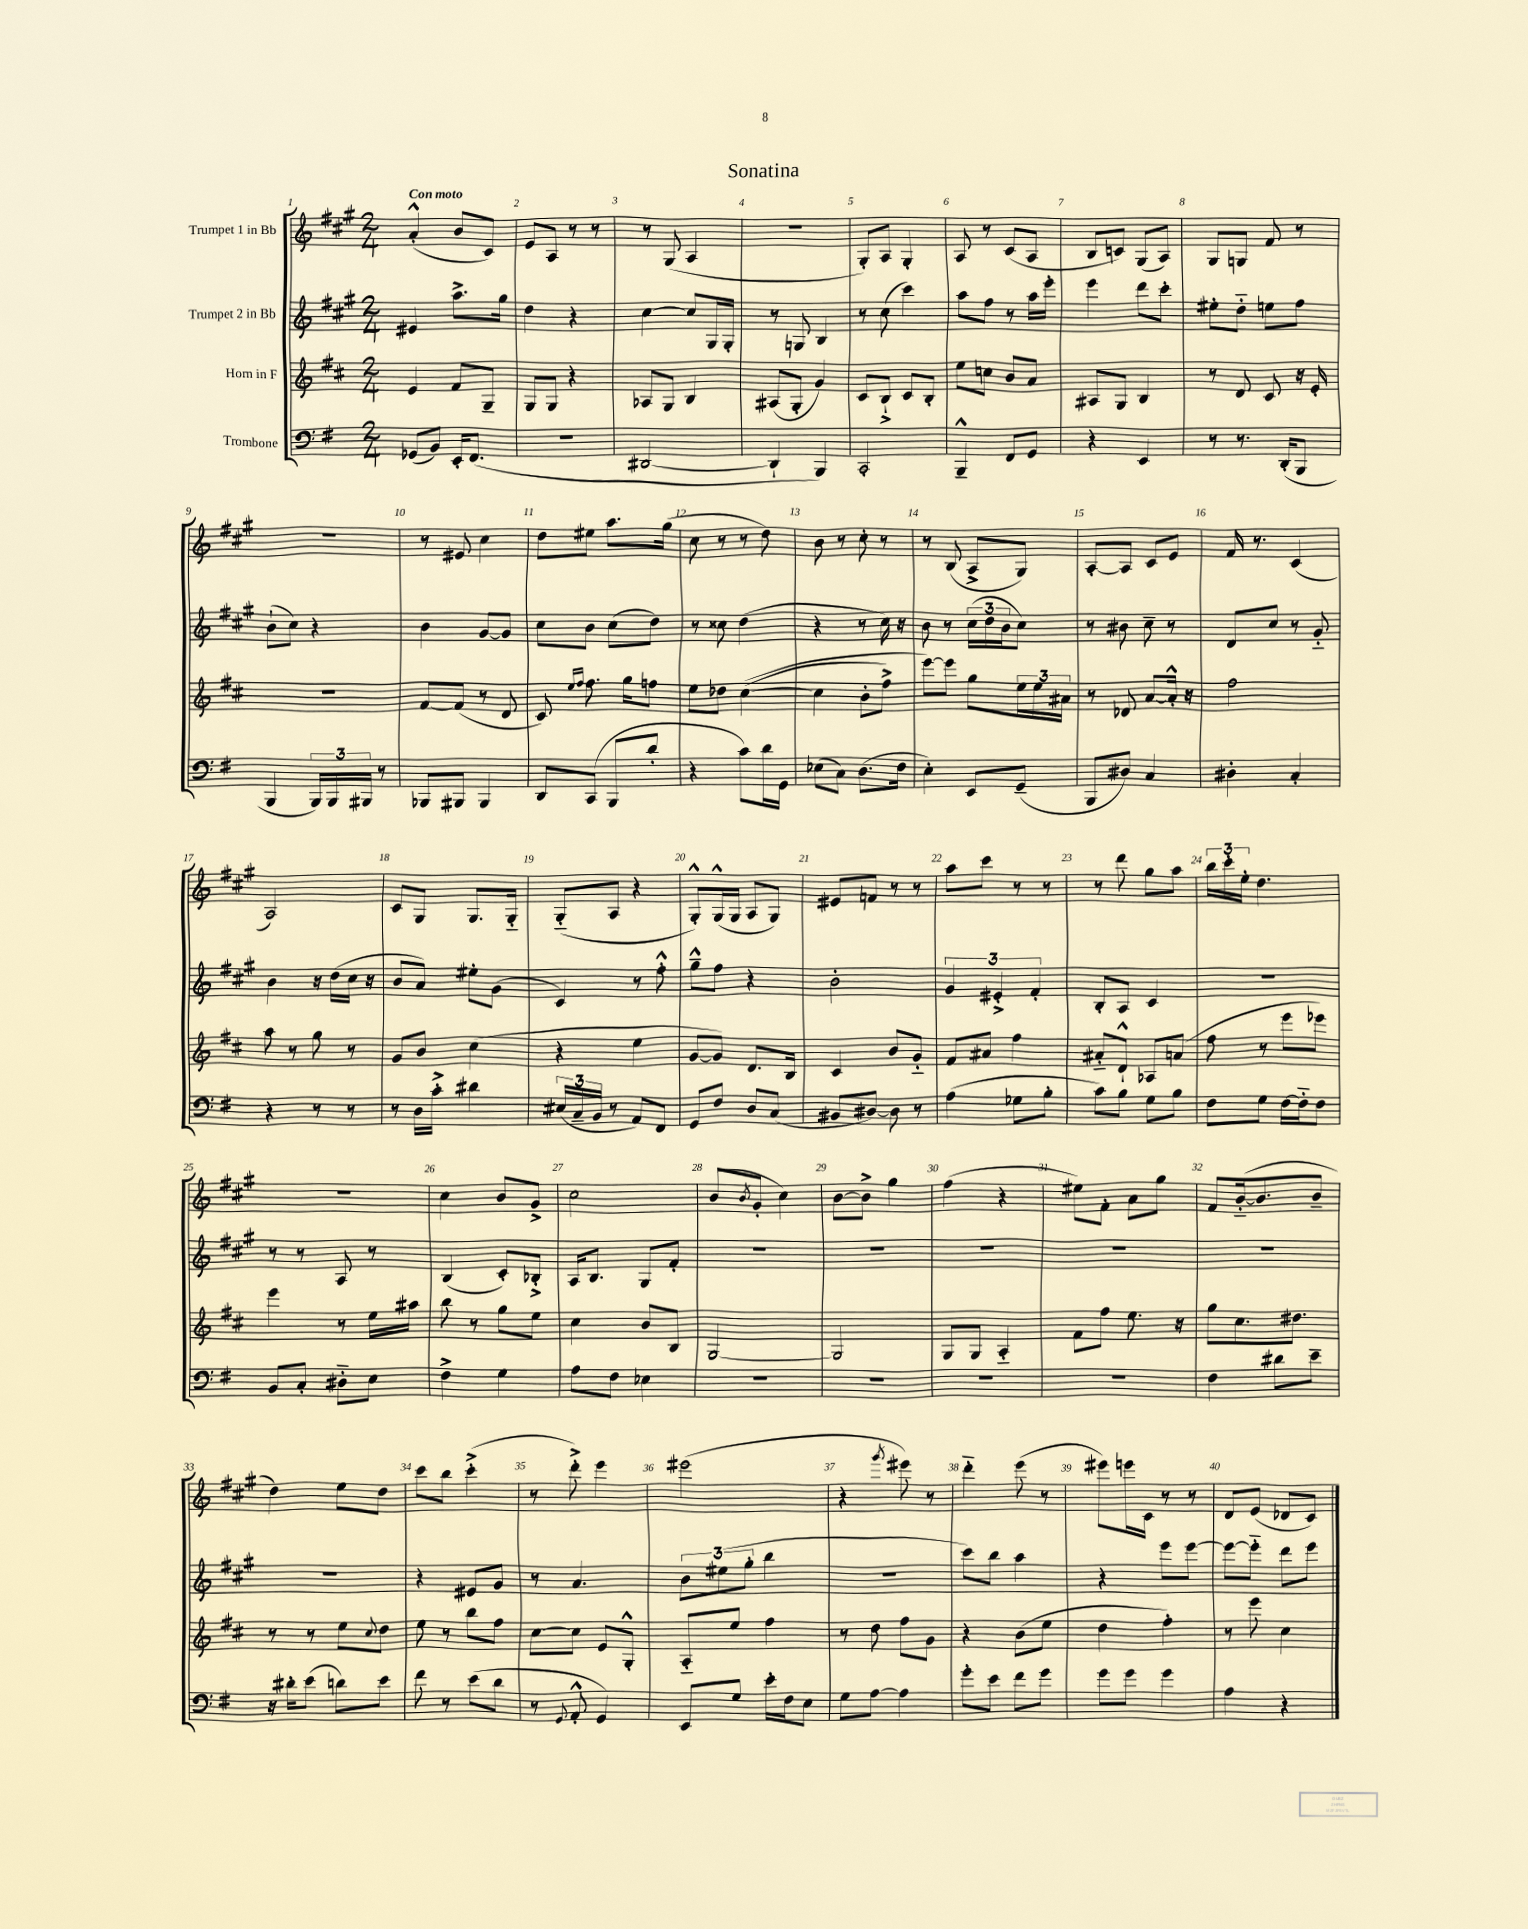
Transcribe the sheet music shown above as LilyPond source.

\header { title = "Sonatina" }
<<
\new StaffGroup <<
\new Staff = "s0" \with { instrumentName = "Trumpet 1 in Bb" } {
    \clef treble \key a \major \numericTimeSignature \time 2/4 \tempo "Con moto"
    a'4-.-^( b'8 cis'8) |
    e'8 a8 r8 r8 |
    r8 gis8( a4 |
    R2 |
    gis8-.) a8 gis4-. |
    a8 r8 cis'8( a8 |
    b8 c'8) gis8( a8) |
    gis8 g8 fis'8 r8 |
    r2 |
    r8 eis'8 cis''4 |
    d''8 eis''8 a''8. gis''16( |
    cis''8 r8 r8 d''8) |
    b'8 r8 cis''8-. r8 |
    r8 b8( a8-> gis8) |
    a8~-. a8 cis'8 e'8 |
    fis'16 r8. cis'4( |
    a2) |
    cis'8 gis8 gis8. gis16-_ |
    gis8-_( a8 r4 |
    gis8-.-^) gis16-^( gis16 a8 gis8) |
    eis'8 f'8 r8 r8 |
    a''8 cis'''8 r8 r8 |
    r8 d'''8 gis''8 a''8 |
    \tuplet 3/2 { b''16 cis'''16-. e''16-. } d''4. |
    R2 |
    cis''4 b'8 gis'8-> |
    cis''2 |
    b'8( \acciaccatura { b'8 } gis'8-. cis''4) |
    b'8~ b'8-> gis''4 |
    fis''4( r4 |
    eis''8) fis'8-. a'8 gis''8 |
    fis'8 b'16~-_( b'8. b'8-- |
    d''4) e''8 d''8 |
    cis'''8 b''8 cis'''4-.->( |
    r8 d'''8-.->) e'''4 |
    eis'''2( |
    r4 \acciaccatura { gis'''8 } eis'''8) r8 |
    d'''4-_ e'''8( r8 |
    eis'''8) e'''16 cis'16 r8 r8 |
    d'8 e'8( des'8 cis'8) \bar "|." |
}
\new Staff = "s1" \with { instrumentName = "Trumpet 2 in Bb" } {
    \clef treble \key a \major \numericTimeSignature \time 2/4
    eis'4 a''8.-> gis''16 |
    d''4 r4 |
    cis''4~ cis''8 gis16 gis16-. |
    r8 g8 b4 |
    r8 cis''8( cis'''4) |
    a''8 fis''8 r8 a''16 e'''16-. |
    e'''4 d'''8 cis'''8-. |
    eis''8-. d''8-_ e''8 fis''8 |
    b'8-!( cis''8) r4 |
    b'4 gis'8~ gis'8 |
    cis''8 b'8 cis''8( d''8) |
    r8 cisis''8 d''4( |
    r4 r8 cis''16) r16 |
    b'8 r8 \tuplet 3/2 { cis''16( d''16 b'16 } cis''8) |
    r8 bis'8 cis''8-- r8 |
    d'8 cis''8 r8 gis'8-_ |
    b'4 r16 d''16( cis''16 r16 |
    b'8 a'8) eis''8-. gis'8( |
    cis'4) r8 fis''8-.-^ |
    gis''8---^ fis''8 r4 |
    b'2-. |
    \tuplet 3/2 { gis'4 eis'4-.-> fis'4-. } |
    b8-. a8 cis'4 |
    R2 |
    r8 r8 a8 r8 |
    b4( cis'8-.) bes8-.-> |
    a16 b8. gis8 fis'8-. |
    R2 |
    R2 |
    R2 |
    R2 |
    R2 |
    R2 |
    r4 eis'8 gis'8 |
    r8 a'4. |
    \tuplet 3/2 { b'8 eis''8( gis''8-. } b''4 |
    R2 |
    cis'''8) b''8 a''4 |
    r4 e'''8 e'''8~ |
    e'''8~ e'''8-_ d'''8 e'''8 \bar "|." |
}
\new Staff = "s2" \with { instrumentName = "Horn in F" } {
    \clef treble \key d \major \numericTimeSignature \time 2/4
    e'4 fis'8 g8-- |
    g8 g8 r4 |
    aes8 g8 b4 |
    ais8( g8-. g'4) |
    cis'8 b8-!-> cis'8 b8-. |
    e''8 c''8 b'8 a'8 |
    ais8 g8 b4 |
    r8 d'8 cis'8 r16 e'16-. |
    R2 |
    fis'8~ fis'8( r8 d'8 |
    cis'8) \grace { e''16 fis''16 } fis''8. g''16 f''8 |
    e''8 des''8 cis''4~(\( |
    cis''4 b'8-. fis''8->) |
    e'''8~\) e'''8 g''8 \tuplet 3/2 { e''16 e''16 ais'16 } |
    r8 des'8 a'8~ a'16-.-^ r16 |
    fis''2 |
    a''8 r8 g''8 r8 |
    g'8 b'8 cis''4( |
    r4 e''4 |
    g'8~ g'8) d'8. b16 |
    cis'4 b'8 g'8-_ |
    fis'8 ais'8 fis''4 |
    ais'8-_ d'8-!-^ aes8 a'8( |
    fis''8 r8 e'''8 ees'''8) |
    e'''4 r8 e''16 ais''16 |
    b''8 r8 g''8 e''8 |
    cis''4 b'8 b8 |
    g2~ |
    g2 |
    g8 g8 a4-_ |
    fis'8 fis''8 e''8. r16 |
    g''8 cis''8. dis''8. |
    r8 r8 e''8 \appoggiatura { cis''8 } d''8 |
    e''8 r8 b''8 fis''8 |
    cis''8~ cis''8 e'8 g8-.-^ |
    a8-_ e''8 fis''4 |
    r8 d''8 fis''8 g'8 |
    r4 b'8( e''8 |
    d''4 fis''4-.) |
    r8 e'''8 cis''4 \bar "|." |
}
\new Staff = "s3" \with { instrumentName = "Trombone" } {
    \clef bass \key g \major \numericTimeSignature \time 2/4
    ges,8( b,8) e,16-. fis,8.( |
    r2 |
    dis,2~ |
    dis,4-! b,,4) |
    c,2-. |
    b,,4---^ fis,8 g,8 |
    r4 e,4 |
    r8 r8. d,16-.( b,,8 |
    b,,4 \tuplet 3/2 { b,,16) b,,16 bis,,16 } r8 |
    bes,,8 bis,,8 bis,,4 |
    d,8 c,8( b,,8 d'8-. |
    r4 c'8) d'16 g,16 |
    ees8( c8) d8.( fis16 |
    e4-.) e,8 g,8--( |
    b,,8 dis8) c4 |
    dis4-. c4-. |
    r4 r8 r8 |
    r8 d16 c'16-.-> dis'4 |
    \tuplet 3/2 { eis16( c16-- b,16 } r8 a,8) fis,8 |
    g,8 fis8 d8 c8( |
    bis,8 dis8~) dis8 r8 |
    a4( ges8 b8-. |
    c'8) b8 g8 b8 |
    fis8 g8 fis16~ fis16-_ fis8 |
    b,8 c8-. dis8-_ e8 |
    fis4-> g4 |
    a8 fis8 ees4 |
    R2 |
    R2 |
    R2 |
    R2 |
    fis4 dis'8 e'8-- |
    r16 dis'16-. e'8( d'8) e'8 |
    fis'8 r8 e'8( d'8 |
    r8 \appoggiatura { g,8 } a,8-.-^ g,4) |
    e,8 g8 e'16-. fis16 e8 |
    g8 a8~ a4 |
    g'8-. e'8 fis'8 g'8 |
    g'8 g'8 g'4 |
    a4 r4 \bar "|." |
}
>>
>>
\layout { \context { \Score \override BarNumber.break-visibility = ##(#f #t #t) barNumberVisibility = #all-bar-numbers-visible } }
